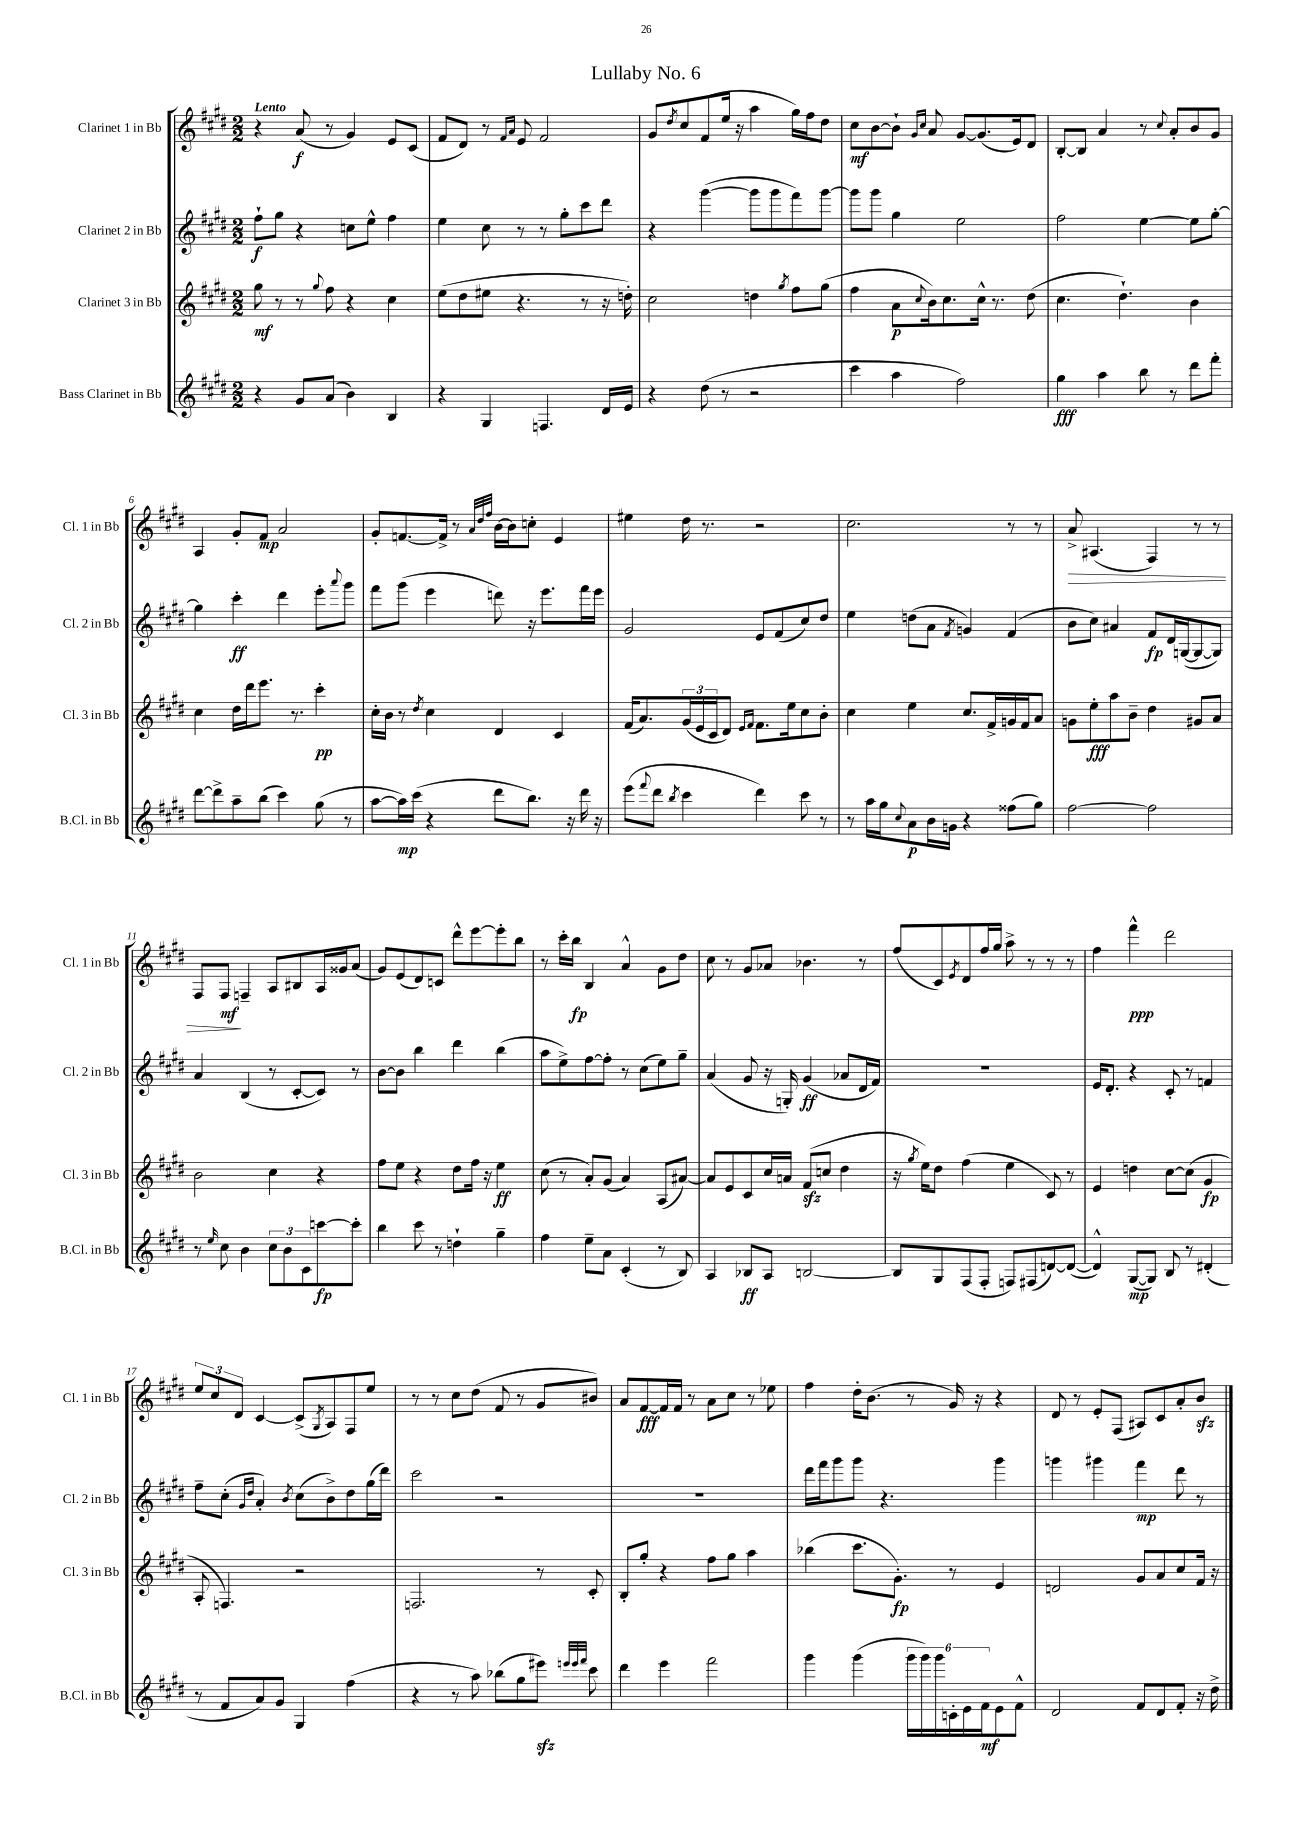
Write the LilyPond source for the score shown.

\header { title = "Lullaby No. 6" }
<<
\new StaffGroup <<
\new Staff = "s0" \with { instrumentName = "Clarinet 1 in Bb" shortInstrumentName = "Cl. 1 in Bb" } {
    \clef treble \key e \major \numericTimeSignature \time 2/2 \tempo "Lento"
    r4 a'8\f( r8 gis'4) e'8 cis'8( |
    fis'8 dis'8) r8 \grace { fis'16 a'16 } e'8 fis'2 |
    gis'8 \acciaccatura { dis''8 } cis''8 fis'8( e''16 r16 a''4 gis''16) fis''16 dis''8 |
    cis''8\mf b'8~ b'8-! \grace { gis'16 cis''16 } a'8 gis'8~ gis'8.( e'16) dis'8 |
    b8~-. b8 a'4 r8 \appoggiatura { cis''8 } a'8-. b'8 gis'8 |
    a4 gis'8-. fis'8\mp a'2 |
    gis'8-. f'8.~ f'16-> r8 \grace { a'32 dis''32 fis''32 } b'16~ b'16 c''8-. e'4 |
    eis''4 dis''16 r8. r2 |
    cis''2. r8 r8 |
    a'8->\> ais4.( fis4) r8 r8 |
    fis8 fis8\mf\! f4-- a8 bis8 a16 gisis'16 a'8( |
    gis'8) e'8( dis'8) c'8 dis'''8-^ e'''8~ e'''8-. b''8 |
    r8 cis'''16-. b''16\fp b4 a'4-^ gis'8 dis''8 |
    cis''8 r8 gis'8 aes'8 bes'4. r8 |
    fis''8( cis'8) \acciaccatura { e'8 } dis'8 fis''16 gis''16 a''8-> r8 r8 r8 |
    fis''4 fis'''4-^\ppp dis'''2 |
    \tuplet 3/2 { e''8 cis''8 dis'8 } cis'4~ cis'8->( \acciaccatura { gis8 } a8) fis8 e''8 |
    r8 r8 cis''8 dis''8( fis'8 r8 gis'8 bis'8) |
    a'8 fis'8~\fff fis'16 fis'16 r8 a'8 cis''8 r8 ees''8 |
    fis''4 dis''16-. b'8.( r8 gis'16) r16 r4 |
    dis'8 r8 e'8-. fis8( ais8) cis'8 a'8-. b'8\sfz \bar "|." |
}
\new Staff = "s1" \with { instrumentName = "Clarinet 2 in Bb" shortInstrumentName = "Cl. 2 in Bb" } {
    \clef treble \key e \major \numericTimeSignature \time 2/2
    fis''8-!\f gis''8 r4 c''8 e''8-^ fis''4 |
    e''4 cis''8 r8 r8 gis''8-. cis'''8 dis'''8 |
    r4 gis'''4~( gis'''8 gis'''8 fis'''8) gis'''8~ |
    gis'''8 gis'''8 gis''4 e''2 |
    fis''2 e''4~ e''8 gis''8~-. |
    gis''4 cis'''4-.\ff dis'''4 e'''8-. \appoggiatura { a'''8 } gis'''8 |
    fis'''8 gis'''8( e'''4 d'''8) r16 e'''8. fis'''16 e'''16 |
    gis'2 e'8 fis'8( cis''8) dis''8 |
    e''4 d''8( a'8 \acciaccatura { fis'8 } g'4) fis'4( |
    b'8 cis''8) ais'4 fis'8\fp dis'16 g16~( g8~ g8) |
    a'4 b4( r8 cis'8~-. cis'8) r8 |
    b'8~ b'8 b''4 dis'''4 b''4( |
    a''8 e''8->) fis''8~ fis''8-. r8 cis''8( e''8) gis''8-- |
    a'4( gis'8 r16 g16-.) gis'4\ff( aes'8 dis'16 fis'16) |
    R1 |
    e'16 dis'8.-. r4 cis'8-. r8 f'4 |
    fis''8-- cis''8-.( \grace { gis'16 dis''16 } a'4-.) \acciaccatura { b'8 } cis''8( b'8->) dis''8 gis''16( dis'''16) |
    cis'''2 r2 |
    R1 |
    dis'''16 fis'''16 gis'''8 gis'''8 r4. gis'''4 |
    g'''4 gis'''4 fis'''4\mp dis'''8 r8 \bar "|." |
}
\new Staff = "s2" \with { instrumentName = "Clarinet 3 in Bb" shortInstrumentName = "Cl. 3 in Bb" } {
    \clef treble \key e \major \numericTimeSignature \time 2/2
    gis''8\mf r8 r8 \appoggiatura { gis''8 } fis''8 r4 cis''4 |
    e''8( dis''8 eis''8 r4. r8 r16 d''16-.) |
    cis''2 d''4 \acciaccatura { gis''8 } fis''8 gis''8( |
    fis''4 a'8\p \appoggiatura { cis''8 } b'16) cis''8. cis''16-^ r8. dis''8( |
    cis''4. dis''4.-!) b'4 |
    cis''4 dis''16 dis'''16 e'''8. r8. cis'''4-.\pp |
    cis''16-. b'16 r8 \acciaccatura { dis''8 } cis''4 dis'4 cis'4 |
    fis'16( a'8.) \tuplet 3/2 { gis'16( e'16 cis'16 } dis'8) \grace { e'16 fis'16 } fis'8. e''16 cis''8 b'8-. |
    cis''4 e''4 cis''8. fis'16-> g'16 fis'16 a'8 |
    g'8 e''8-.\fff a''8 b'8-- dis''4 gis'8 a'8 |
    b'2 cis''4 r4 |
    fis''8 e''8 r4 dis''8 fis''16 r16 e''4\ff |
    cis''8( r8 a'8-.) gis'8( a'4) a8( ais'8~) |
    ais'8 e'8 cis'8 cis''16 a'16 fis'8\sfz( c''8 dis''4 |
    r16 \acciaccatura { gis''8 } e''16) dis''8 fis''4( e''4 cis'8) r8 |
    e'4 d''4 cis''8~ cis''8( gis'4\fp |
    a8-. f4.) r2 |
    f2. r8 cis'8-. |
    b8-. gis''8-. r4 fis''8 gis''8 a''4 |
    bes''4( cis'''8. gis'8.-.\fp) r8 e'4 |
    d'2 gis'8 a'8 cis''8 fis'16 r16 \bar "|." |
}
\new Staff = "s3" \with { instrumentName = "Bass Clarinet in Bb" shortInstrumentName = "B.Cl. in Bb" } {
    \clef treble \key e \major \numericTimeSignature \time 2/2
    r4 gis'8 a'8( b'4) b4 |
    r4 gis4 f4. dis'16 e'16 |
    r4 dis''8( r8 r2 |
    cis'''4 a''4 fis''2) |
    gis''4\fff a''4 b''8 r8 dis'''8 fis'''8-. |
    dis'''8~ dis'''8-> a''8-- b''8( cis'''4) gis''8( r8 |
    a''8~ a''16\mp) cis'''16( r4 dis'''8 b''8.) r16 dis'''16 r16 |
    e'''8( \appoggiatura { fis'''8 } dis'''8 \acciaccatura { b''8 } cis'''4 dis'''4) cis'''8 r8 |
    r8 a''16 gis''16 \appoggiatura { cis''8 } a'8\p b'16 g'16 r4 fisis''8( gis''8) |
    fis''2~ fis''2 |
    r8 \grace { e''16 } cis''8 b'4 \tuplet 3/2 { cis''8 b'8 cis'8 } c'''8~\fp c'''8-. |
    b''4 cis'''8 r8 d''4-! gis''4-- |
    fis''4 e''8-- a'8 cis'4-.( r8 b8) |
    a4 bes8\ff a8 b2~ |
    b8 gis8 fis8( fis8-. f8) fis8( d'8~) d'8~( |
    d'4-^) gis8~\mp( gis8) b8 r8 dis'4-.( |
    r8 fis'8 a'8) gis'8 gis4 fis''4( |
    r4 r8 a''8) bes''8( gis''8 eis'''8\sfz) \grace { e'''32 e'''32 fis'''32 } cis'''8 |
    dis'''4 e'''4 fis'''2 |
    gis'''4 gis'''4( \tuplet 6/4 { gis'''16 gis'''16) gis'''16 c'16-. e'16 fis'16\mf } e'8 fis'8-^ |
    dis'2 fis'8 dis'8 fis'8-. r16 dis''16-> \bar "|." |
}
>>
>>
